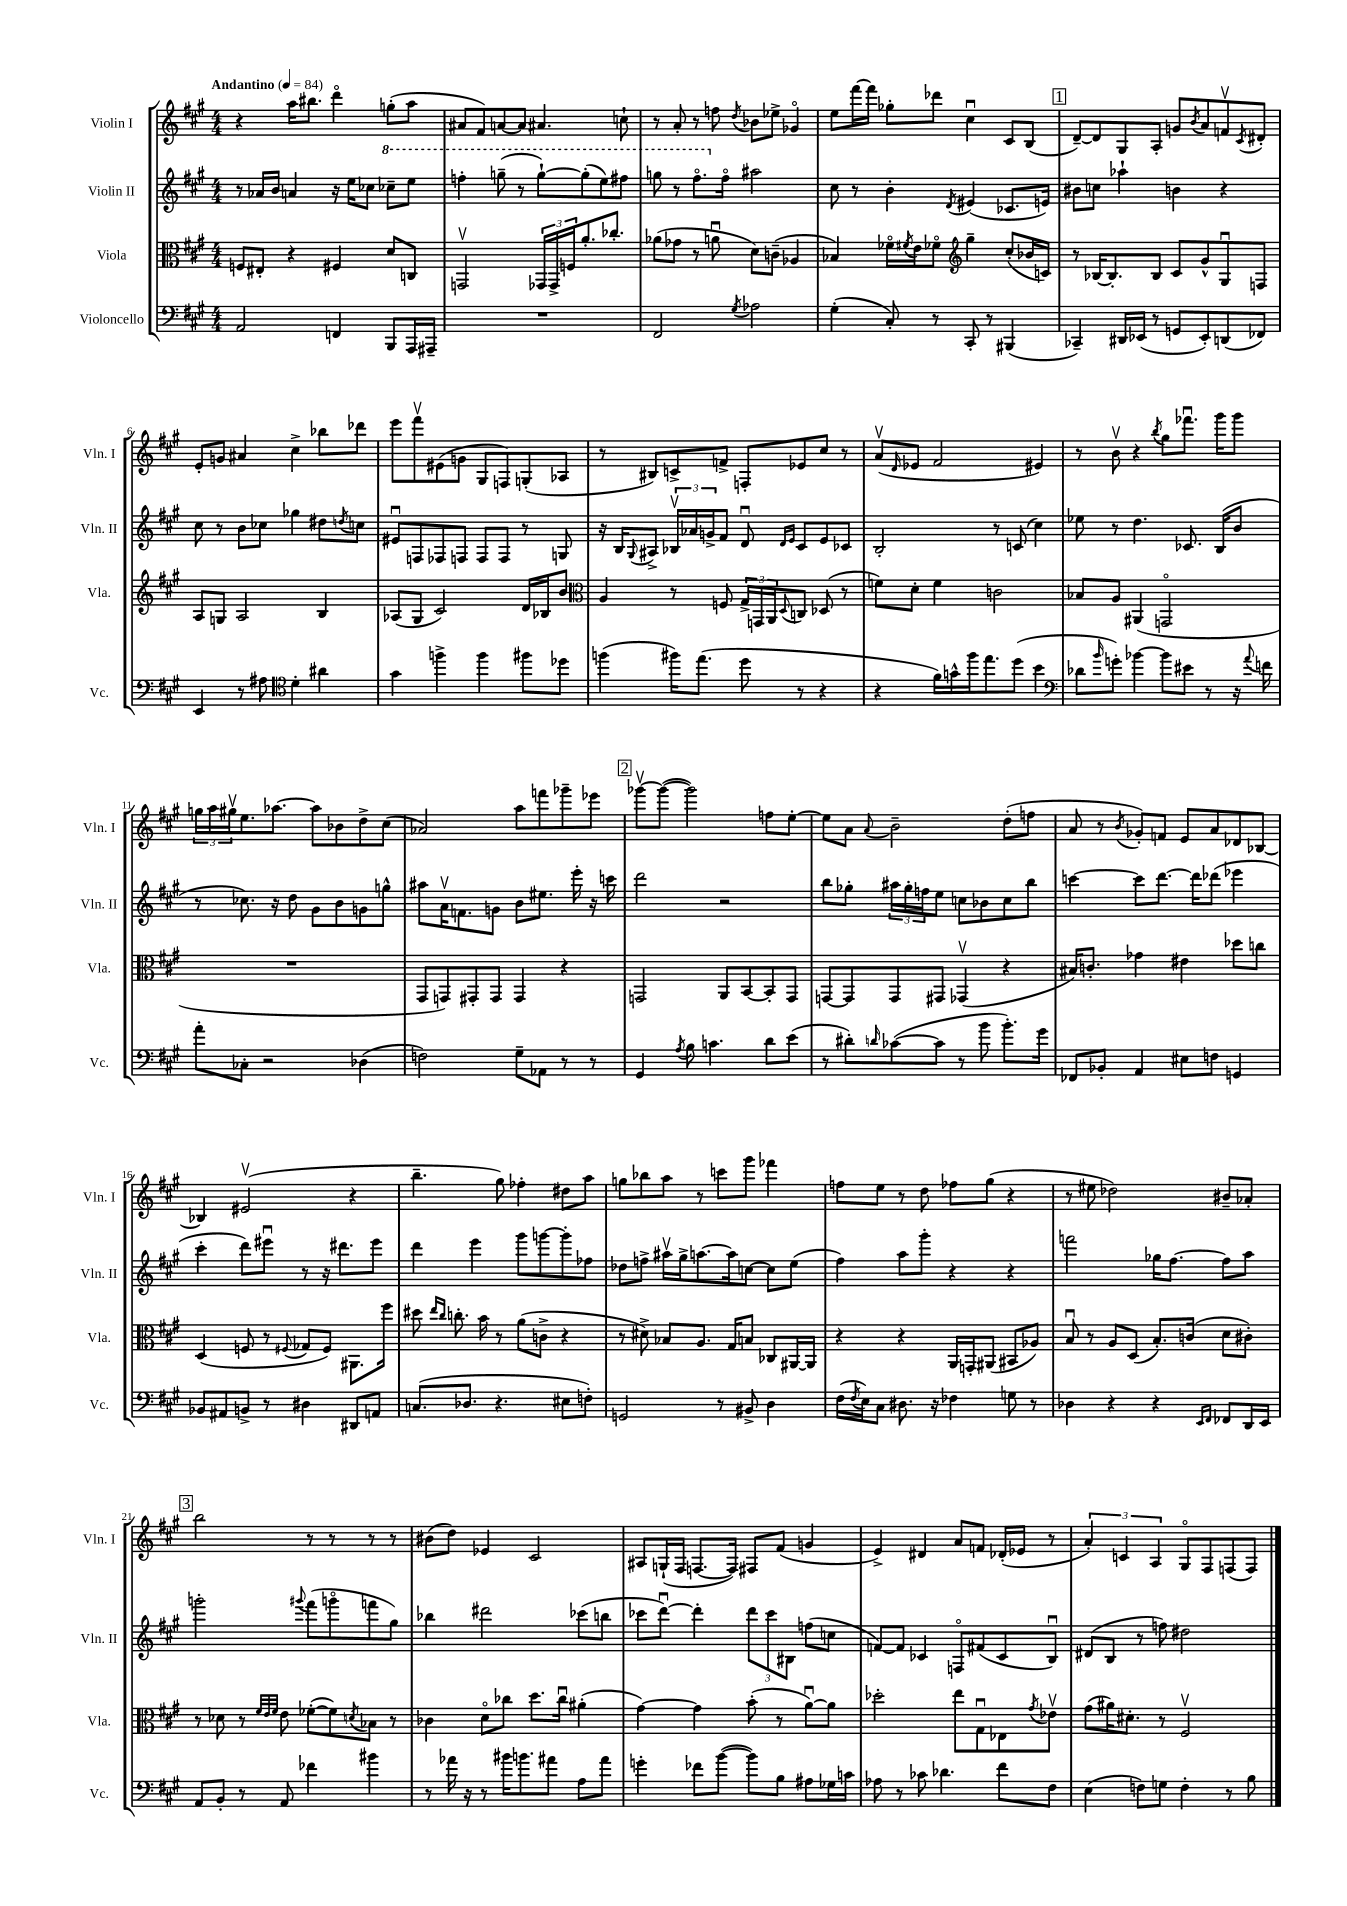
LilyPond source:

<<
\new StaffGroup <<
\new Staff = "s0" \with { instrumentName = "Violin I" shortInstrumentName = "Vln. I" } {
    \clef treble \key a \major \numericTimeSignature \time 4/4 \tempo "Andantino" 4 = 84
    r4 a''16 bis''8. d'''4\flageolet g''8-.( a''8 |
    ais'8 fis'8) a'8~ a'8 ais'4. c''8-! |
    r8 a'8-. r8 f''8 \acciaccatura { d''8 } bes'8 ees''8-> ges'4\flageolet |
    e''8 fis'''16~ fis'''16 ges''8-. des'''8 cis''4\downbow cis'8 b8( |
    \mark \markup { \box "1" } d'8~--) d'8 gis8 a8-. g'8 \acciaccatura { b'8 } a'8 f'8\upbow \acciaccatura { cis'8 } dis'8-. |
    e'8-. g'8 ais'4 cis''4-> bes''8 des'''8 |
    e'''8 fis'''8\upbow eis'8( g'8 gis8 f8) g8-.( aes8 |
    r8 bis8) c'8-> f'8-> f8-. ees'8 cis''8 r8 |
    a'8\upbow( \grace { d'16 } ees'8 fis'2 eis'4) |
    r8 b'8\upbow r4 \acciaccatura { b''8 } gis''8 fes'''8.\downbow gis'''16 gis'''8 |
    \tuplet 3/2 { g''16 a''16 gis''16\upbow } e''8. aes''8.~ aes''8 bes'8 d''8-> cis''8( |
    aes'2) a''8 f'''8 ges'''8-- ees'''8 |
    \mark \markup { \box "2" } ges'''8~\upbow ges'''8~( ges'''2) f''8 e''8~-. |
    e''8 a'8 \appoggiatura { a'8 } b'2-- d''8-.( f''8 |
    a'8 r8 \acciaccatura { b'8 } ges'8-.) f'8 e'8 a'8 des'8 bes8~ |
    bes4 eis'2\upbow( r4 |
    b''4.-- gis''8) fes''4-. dis''8 a''8 |
    g''8 bes''8 a''8 r8 c'''8 gis'''8 fes'''4 |
    f''8 e''8 r8 d''8 fes''8 gis''8( r4 |
    r8 eis''8 des''2) bis'8-- aes'8-. |
    \mark \markup { \box "3" } b''2 r8 r8 r8 r8 |
    bis'8( d''8) ees'4 cis'2 |
    ais8 g16-!( fis16 f8.~ f16) fis8 fis'8( g'4 |
    e'4->) dis'4 a'8 f'8 des'16-.( ees'16 r8 |
    \tuplet 3/2 { a'4-.) c'4 a4 } gis8\flageolet fis8 f8( f8) \bar "|." |
}
\new Staff = "s1" \with { instrumentName = "Violin II" shortInstrumentName = "Vln. II" } {
    \clef treble \key a \major \numericTimeSignature \time 4/4
    r8 aes'16 b'16 a'4 r16 e''16 ces''8 \ottava #1 ces'''8-- e'''8 |
    f'''4-. g'''8--( r8 g'''8~-!) g'''8-.( e'''8) fis'''8 |
    g'''8 r8 fis'''8.\flageolet \ottava #0 fis''16\flageolet ais''2 |
    cis''8 r8 b'4-. \acciaccatura { d'8 } eis'4( ces'8. e'16) |
    \mark \markup { \box "1" } bis'8 c''8 aes''4-! b'4 r4 |
    cis''8 r8 b'8 ces''8 ges''4 dis''8 \acciaccatura { d''8 } c''8 |
    eis'8\downbow f8 fes8 f8 f8 f8 r8 g8 |
    r16 b16 \appoggiatura { gis8 } ais8-> \tuplet 3/2 { bes16\upbow aes'16 g'16-> } fis'8 d'8\downbow \grace { d'16 e'16 } cis'8 e'8 ces'8 |
    b2-. r8 c'8( cis''4) |
    ees''8 r8 d''4. ces'8. b16( b'8 |
    r8 ces''8.) r16 d''8 gis'8 b'8 g'8 g''8-^ |
    ais''8 a'16\upbow f'8. g'8 b'8 eis''8. e'''16-. r16 c'''16 |
    \mark \markup { \box "2" } d'''2 r2 |
    b''8 ges''8-. \tuplet 3/2 { ais''16 ges''16-. f''16 } e''8 c''8 bes'8 c''8 b''8 |
    c'''4~ c'''8 d'''8.~ d'''16 des'''8( ees'''4 |
    cis'''4-. d'''8) eis'''8\downbow r8 r16 dis'''8. eis'''8 |
    d'''4 e'''4 gis'''8 g'''8~ g'''8-. fes''8 |
    des''8 f''8-> ais''16\upbow gis''16-> a''8.~ a''16 c''8~ c''8 e''8( |
    fis''4) a''8 gis'''8-. r4 r4 |
    f'''2 ges''16 fis''8.~ fis''8 a''8 |
    \mark \markup { \box "3" } g'''2-. \appoggiatura { gis'''8 } fis'''8( g'''8\flageolet f'''8 gis''8) |
    bes''4 dis'''2 ces'''8( b''8 |
    ces'''8 d'''8~\downbow) d'''4-. \tuplet 3/2 { d'''8 ces'''8 bis8 } f''8( c''8 |
    f'8~) f'8 ces'4 f8\flageolet fis'8( ces'8 b8\downbow) |
    dis'8( b8 r8 f''8) dis''2 \bar "|." |
}
\new Staff = "s2" \with { instrumentName = "Viola" shortInstrumentName = "Vla." } {
    \clef alto \key a \major \numericTimeSignature \time 4/4
    f8 eis8-. r4 fis4 d'8 c8 |
    g,2\upbow \tuplet 3/2 { ges,16 ges,16-> f16 } a'8.-. ces''8.-. |
    aes'8( ges'8 r8 a'8\downbow d'8) c'8--( aes4 |
    bes4) fes'16\flageolet \acciaccatura { fis'8 } e'16 fes'8\flageolet \clef treble gis''4-- cis''8-.( bes'16 c'16) |
    \mark \markup { \box "1" } r8 bes16~ bes8.-. bes8 cis'8 gis'8-^ gis8\downbow f8 |
    a8 g8 a2 b4 |
    aes8( gis8 cis'2) d'16 bes16 b'8 |
    \clef alto a4 r8 f8 \tuplet 3/2 { gis16-> g,16 a,16 } \appoggiatura { d8 } c8 des8( r8 |
    f'8) d'8-. f'4 c'2 |
    bes8 a8 ais,4( g,2\flageolet |
    R1 |
    gis,8 g,8) gis,8-. gis,8 gis,4 r4 |
    \mark \markup { \box "2" } g,2 a,8 b,8~ b,8-. g,8 |
    g,8~ g,8 g,8 gis,8 ges,4\upbow( r4 |
    bis16) c'8.-. ges'4 eis'4 des''8 c''8 |
    d4( f8 r8 \appoggiatura { fis8 } ges8 fis8) ais,8. fis''16 |
    dis''8 \grace { e''16 cis''16 } c''8.-. b'16 r8 a'8( c'8-> r4 |
    r8 dis'8->) bes8 a8. gis16 b8 ces8 ais,16~ ais,16 |
    r4 r4 a,16 g,16-. ais,8( bis,8 aes8) |
    b8\downbow r8 a8 d8( b8.-.) c'16( d'8 cis'8-.) |
    \mark \markup { \box "3" } r8 des'8 r8 \grace { fis'32 e'32 fis'32 } e'8 fes'8~-.( fes'8) \acciaccatura { d'8 } bes8 r8 |
    ces'4 d'8\flageolet ces''8 d''8. ces''16\downbow ais'4-.( |
    gis'4~) gis'4 b'8-.( r8 a'8~\downbow) a'8 |
    des''2-. e''8 gis8\downbow ees8 \acciaccatura { gis'8 } ees'8\upbow |
    gis'8( ais'16) dis'8.-. r8 fis2\upbow \bar "|." |
}
\new Staff = "s3" \with { instrumentName = "Violoncello" shortInstrumentName = "Vc." } {
    \clef bass \key a \major \numericTimeSignature \time 4/4
    a,2 f,4 b,,8 a,,16 ais,,16-- |
    R1 |
    fis,2 \acciaccatura { gis8 } aes2 |
    gis4-.( cis8-.) r8 cis,8-. r8 bis,,4( |
    \mark \markup { \box "1" } ces,4--) dis,16 ees,16( r8 g,8 ees,8-.) d,8( fes,8) |
    e,4 r8 ais8 \clef tenor d'4-. ais'4 |
    gis'4 f''4-> f''4 fis''8 des''8 |
    f''4( fis''16) e''8.( d''8 r8 r4 |
    r4 fis'16) g'16-^ fis''16 e''8. d''8( b'4 |
    \clef bass des'8 \grace { b'16 } g'8-.) bes'4~ bes'8 eis'8 r8 r16 \appoggiatura { a'8 } f'16 |
    a'8-. ces8-. r2 des4( |
    f2) gis8-- aes,8 r8 r8 |
    \mark \markup { \box "2" } gis,4 \acciaccatura { a8 } b8 c'4. d'8 e'8( |
    r8 dis'8-.) \grace { d'16 } ces'8~( ces'8 r8 b'8 b'8.-.) gis'16 |
    fes,8 bes,8-. a,4 eis8 f8 g,4 |
    bes,8 ais,8 b,8-> r8 dis4 dis,8 a,8 |
    c8.( des8. r4. eis8 f8-.) |
    g,2 r8 bis,8-> d4 |
    fis16( \acciaccatura { fis8 } e16) cis8 dis8. r16 fes4 g8 r8 |
    des4 r4 r4 \grace { e,16 fis,16 } fes,8 d,16 e,16 |
    \mark \markup { \box "3" } a,8 b,8-. r8 a,8 fes'4 bis'4 |
    r8 aes'16 r16 r8 bis'16 b'8. ais'8 a8 ais'8 |
    g'4-. fes'8 b'8~( b'8) b8 ais8 ges16 c'16 |
    aes8 r8 ces'8 des'4. fis'8 fis8 |
    e4( f8) g8 f4-. r8 b8 \bar "|." |
}
>>
>>
